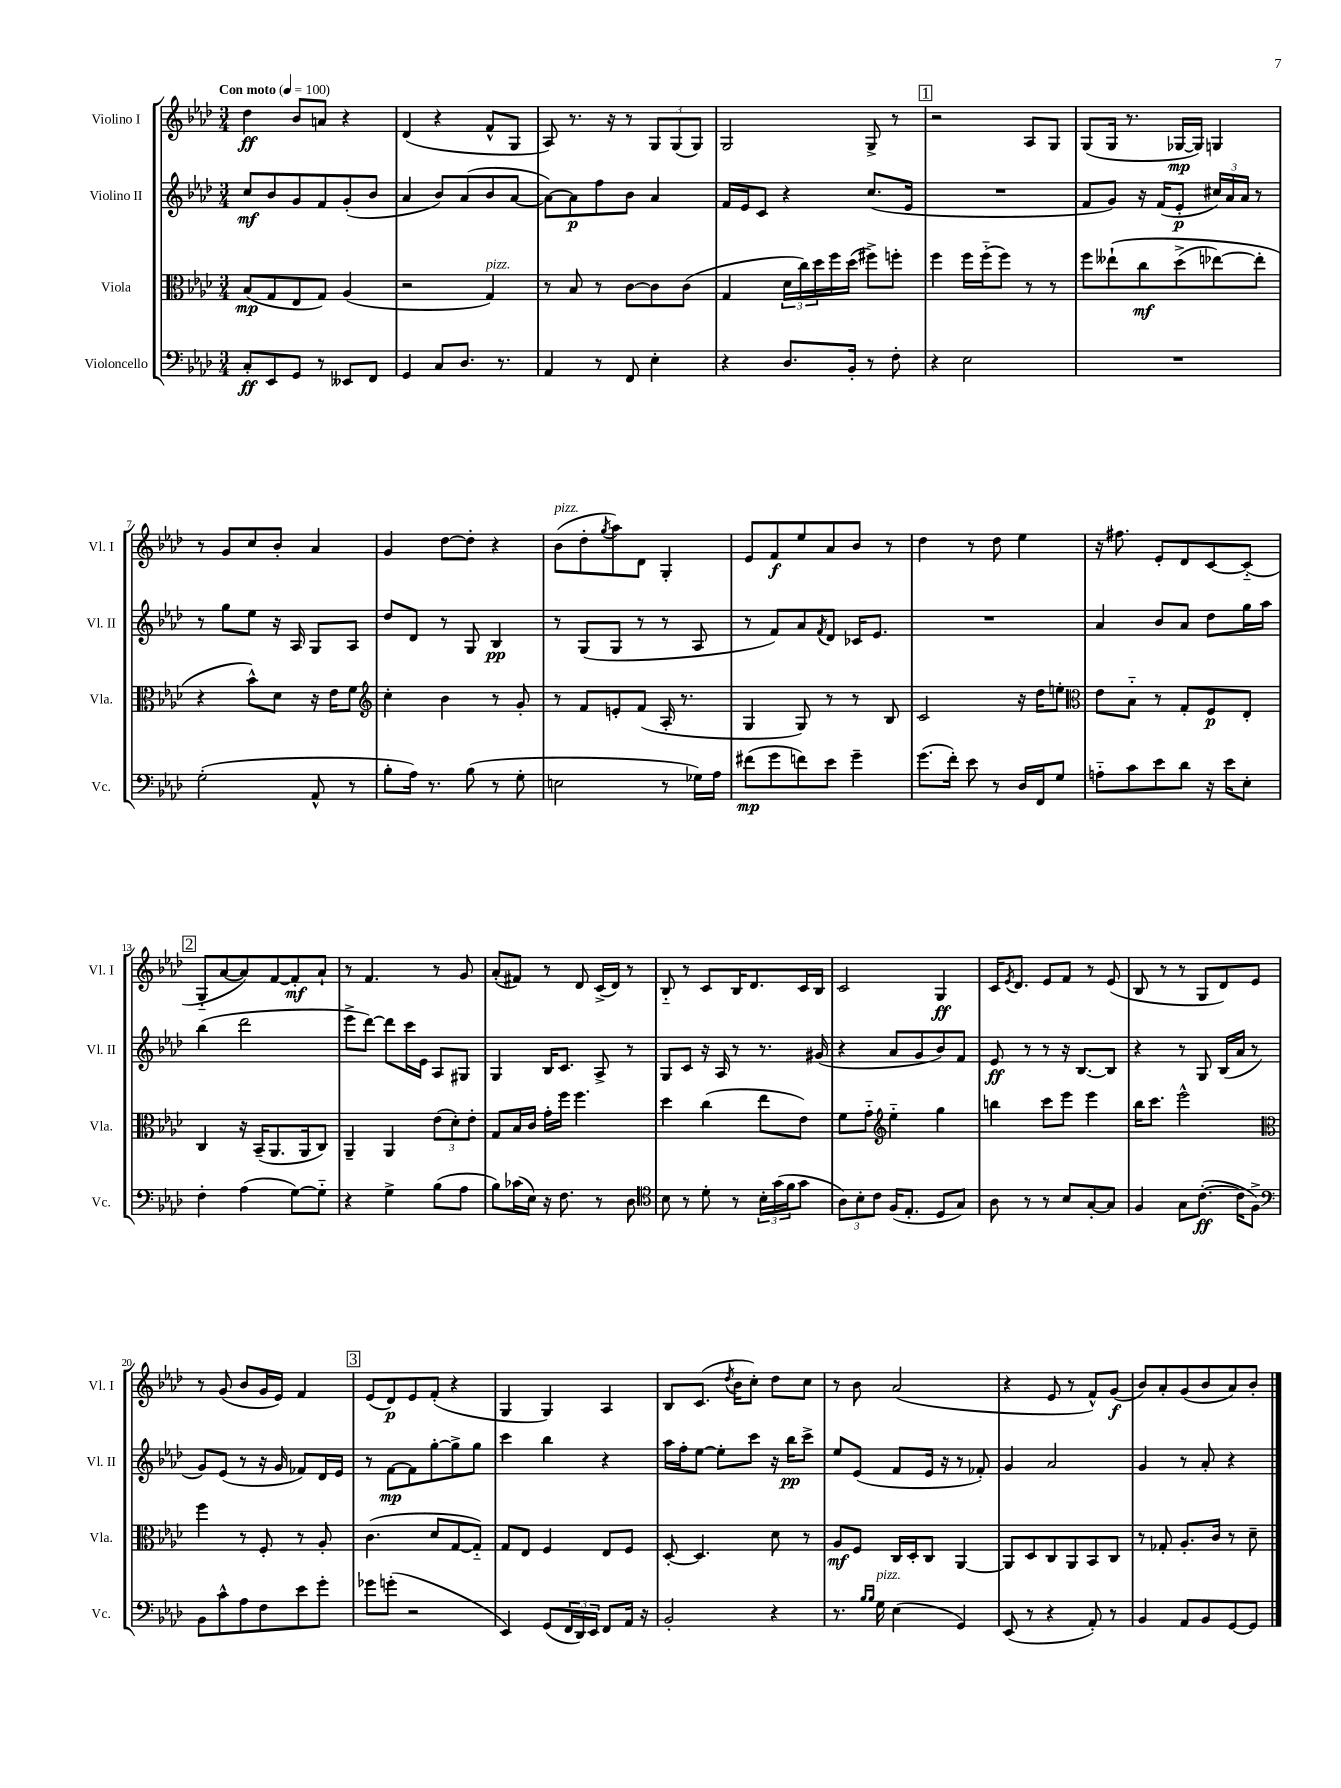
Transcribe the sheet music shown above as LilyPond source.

<<
\new StaffGroup <<
\new Staff = "s0" \with { instrumentName = "Violino I" shortInstrumentName = "Vl. I" } {
    \clef treble \key aes \major \numericTimeSignature \time 3/4 \tempo "Con moto" 4 = 100
    des''4\ff bes'8 a'8 r4 |
    des'4( r4 f'8-^ g8 |
    aes8) r8. r16 r8 \tuplet 3/2 { g8 g8( g8) } |
    g2 g8-> r8 |
    \mark \markup { \box "1" } r2 aes8 g8 |
    g8( g16 r8. ges16~\mp ges16) g4 |
    r8 g'8 c''8 bes'8-. aes'4 |
    g'4 des''8~ des''8-. r4 |
    bes'8^\markup { \italic "pizz." }( des''8-. \acciaccatura { g''8 } aes''8) des'8 g4-. |
    ees'8 f'8\f ees''8 aes'8 bes'8 r8 |
    des''4 r8 des''8 ees''4 |
    r16 fis''8. ees'8-. des'8 c'8~ c'8-_( |
    \mark \markup { \box "2" } g8-_ aes'8~ aes'8) f'8~ f'8-.\mf aes'8-! |
    r8 f'4. r8 g'8 |
    aes'8-.( fis'8) r8 des'8 c'16->( des'16) r8 |
    bes8-_ r8 c'8 bes16 des'8. c'16 bes16 |
    c'2 g4\ff |
    c'16 \acciaccatura { ees'8 } des'8. ees'8 f'8 r8 ees'8( |
    bes8 r8 r8 g8 des'8) ees'8 |
    r8 g'8( bes'8 g'16 ees'16) f'4 |
    \mark \markup { \box "3" } ees'8( des'8\p) ees'8 f'8-.( r4 |
    g4 g4) aes4 |
    bes8 c'8.( \acciaccatura { des''8 } bes'16 c''8-.) des''8 c''8 |
    r8 bes'8 aes'2( |
    r4 ees'8 r8 f'8-^) g'8\f( |
    bes'8) aes'8-. g'8( bes'8 aes'8) bes'8-. \bar "|." |
}
\new Staff = "s1" \with { instrumentName = "Violino II" shortInstrumentName = "Vl. II" } {
    \clef treble \key aes \major \numericTimeSignature \time 3/4
    c''8\mf bes'8 g'8 f'8 g'8-.( bes'8 |
    aes'4 bes'8) aes'8( bes'8 aes'8~ |
    aes'8~) aes'8\p f''8 bes'8 aes'4 |
    f'16 ees'16 c'8 r4 c''8.( ees'16 |
    \mark \markup { \box "1" } R2. |
    f'8 g'8) r16 f'16( ees'8-.\p \tuplet 3/2 { cis''16) aes'16 aes'16 } r8 |
    r8 g''8 ees''8 r16 aes16 g8 aes8 |
    des''8 des'8 r8 g8 bes4\pp |
    r8 g8( g8 r8 r8 aes8 |
    r8 f'8) aes'8 \acciaccatura { f'8 } des'8 ces'16 ees'8. |
    R2. |
    aes'4 bes'8 aes'8 des''8 g''16 aes''16 |
    \mark \markup { \box "2" } bes''4( des'''2 |
    ees'''8-> des'''8~) des'''8 c'''16 ees'16 aes8 gis8 |
    g4 bes16 c'8. aes8-> r8 |
    g8 c'8 r16 aes16 r8 r8. gis'16( |
    r4 aes'8 g'8 bes'8) f'8 |
    ees'8\ff r8 r8 r16 bes8.~ bes8 |
    r4 r8 g8 bes16( aes'16 r8 |
    g'8) ees'8( r8 r16 g'16 fes'8) des'16 ees'16 |
    \mark \markup { \box "3" } r8 f'8~\mp f'8 g''8~-. g''8-> g''8 |
    c'''4 bes''4 r4 |
    aes''16 f''16-. ees''8~ ees''8-. c'''8 r16 bes''16\pp c'''8-> |
    ees''8 ees'8( f'8 ees'16 r16 r8 fes'8-.) |
    g'4 aes'2 |
    g'4 r8 aes'8-. r4 \bar "|." |
}
\new Staff = "s2" \with { instrumentName = "Viola" shortInstrumentName = "Vla." } {
    \clef alto \key aes \major \numericTimeSignature \time 3/4
    bes8\mp( g8 ees8 g8) aes4( |
    r2 g4^\markup { \italic "pizz." }) |
    r8 bes8 r8 c'8~ c'8 c'8( |
    g4 \tuplet 3/2 { des'16 c''16) des''16 } f''16 des''16( fis''8->) f''8-. |
    \mark \markup { \box "1" } f''4 f''16 f''16-_( f''8) r8 r8 |
    f''8 eeses''8-!\( c''8\mf des''8->( ees''8~) ees''8-. |
    r4 bes'8-^\) des'8 r16 ees'16 f'8 |
    \clef treble c''4-. bes'4 r8 g'8-. |
    r8 f'8 e'8-. f'8( aes16-. r8. |
    g4 g8) r8 r8 bes8 |
    c'2 r16 des''16 e''8-. |
    \clef alto ees'8 bes8-_ r8 g8-. f8\p ees8-. |
    \mark \markup { \box "2" } c4 r16 bes,16--( aes,8. aes,16 c8) |
    aes,4-- aes,4 \tuplet 3/2 { ees'8( des'8-.) ees'8-. } |
    g8 bes16 c'16 g'16-. f''16 f''4. |
    des''4 c''4( ees''8 ees'8) |
    f'8 g'8-_ \clef treble ees''4-_ g''4 |
    b''4 c'''8 ees'''8 ees'''4 |
    bes''16 c'''8. ees'''2-^ |
    \clef alto f''4 r8 f8-. r8 aes8-. |
    \mark \markup { \box "3" } c'4.( des'8 g8~ g8-_) |
    g8 ees8 f4 ees8 f8 |
    des8~-. des4. des'8 r8 |
    aes8\mf f8 c16 des16-. c8 aes,4~ |
    aes,8 des8 c8 aes,8 bes,8 c8 |
    r8 ges8-. aes8.-. c'16 r8 des'8-- \bar "|." |
}
\new Staff = "s3" \with { instrumentName = "Violoncello" shortInstrumentName = "Vc." } {
    \clef bass \key aes \major \numericTimeSignature \time 3/4
    c8-.\ff ees,8 g,8 r8 eeses,8 f,8 |
    g,4 c8 des8. r8. |
    aes,4 r8 f,8 ees4-. |
    r4 des8. bes,16-. r8 f8-. |
    \mark \markup { \box "1" } r4 ees2 |
    R2. |
    g2-.( aes,8-^ r8 |
    bes8-. aes16) r8. bes8( r8 g8-. |
    e2 r8 ges16) aes16 |
    fis'8\mp( g'8 f'8) ees'8 g'4-- |
    g'8.( f'16-.) ees'8 r8 des16 f,16 g8 |
    a8-_ c'8 ees'8 des'8 r16 ees'16 ees8-. |
    \mark \markup { \box "2" } f4-. aes4( g8~) g8-_ |
    r4 g4-> bes8( aes8 |
    bes8) ces'16( ees16) r16 f8. r8 des8 |
    \clef tenor bes8 r8 des'8-. r8 \tuplet 3/2 { bes16-. g'16( f'16 } g'8 |
    \tuplet 3/2 { aes8) bes8-. c'8 } f16( ees8.-. des8 g8) |
    aes8 r8 r8 bes8 g8~-. g8 |
    f4 g8 c'8.~-.\ff( c'16 f8->) |
    \clef bass bes,8 c'8-^ aes8 f8 ees'8 g'8-. |
    \mark \markup { \box "3" } ges'8 g'8-.( r2 |
    ees,4) g,8( \tuplet 3/2 { f,16 des,16) ees,16 } f,8 aes,16 r16 |
    bes,2-. r4 |
    r8. \grace { bes16 bes16 } g16^\markup { \italic "pizz." } ees4( g,4) |
    ees,8( r8 r4 aes,8-.) r8 |
    bes,4 aes,8 bes,8 g,8~ g,8 \bar "|." |
}
>>
>>
